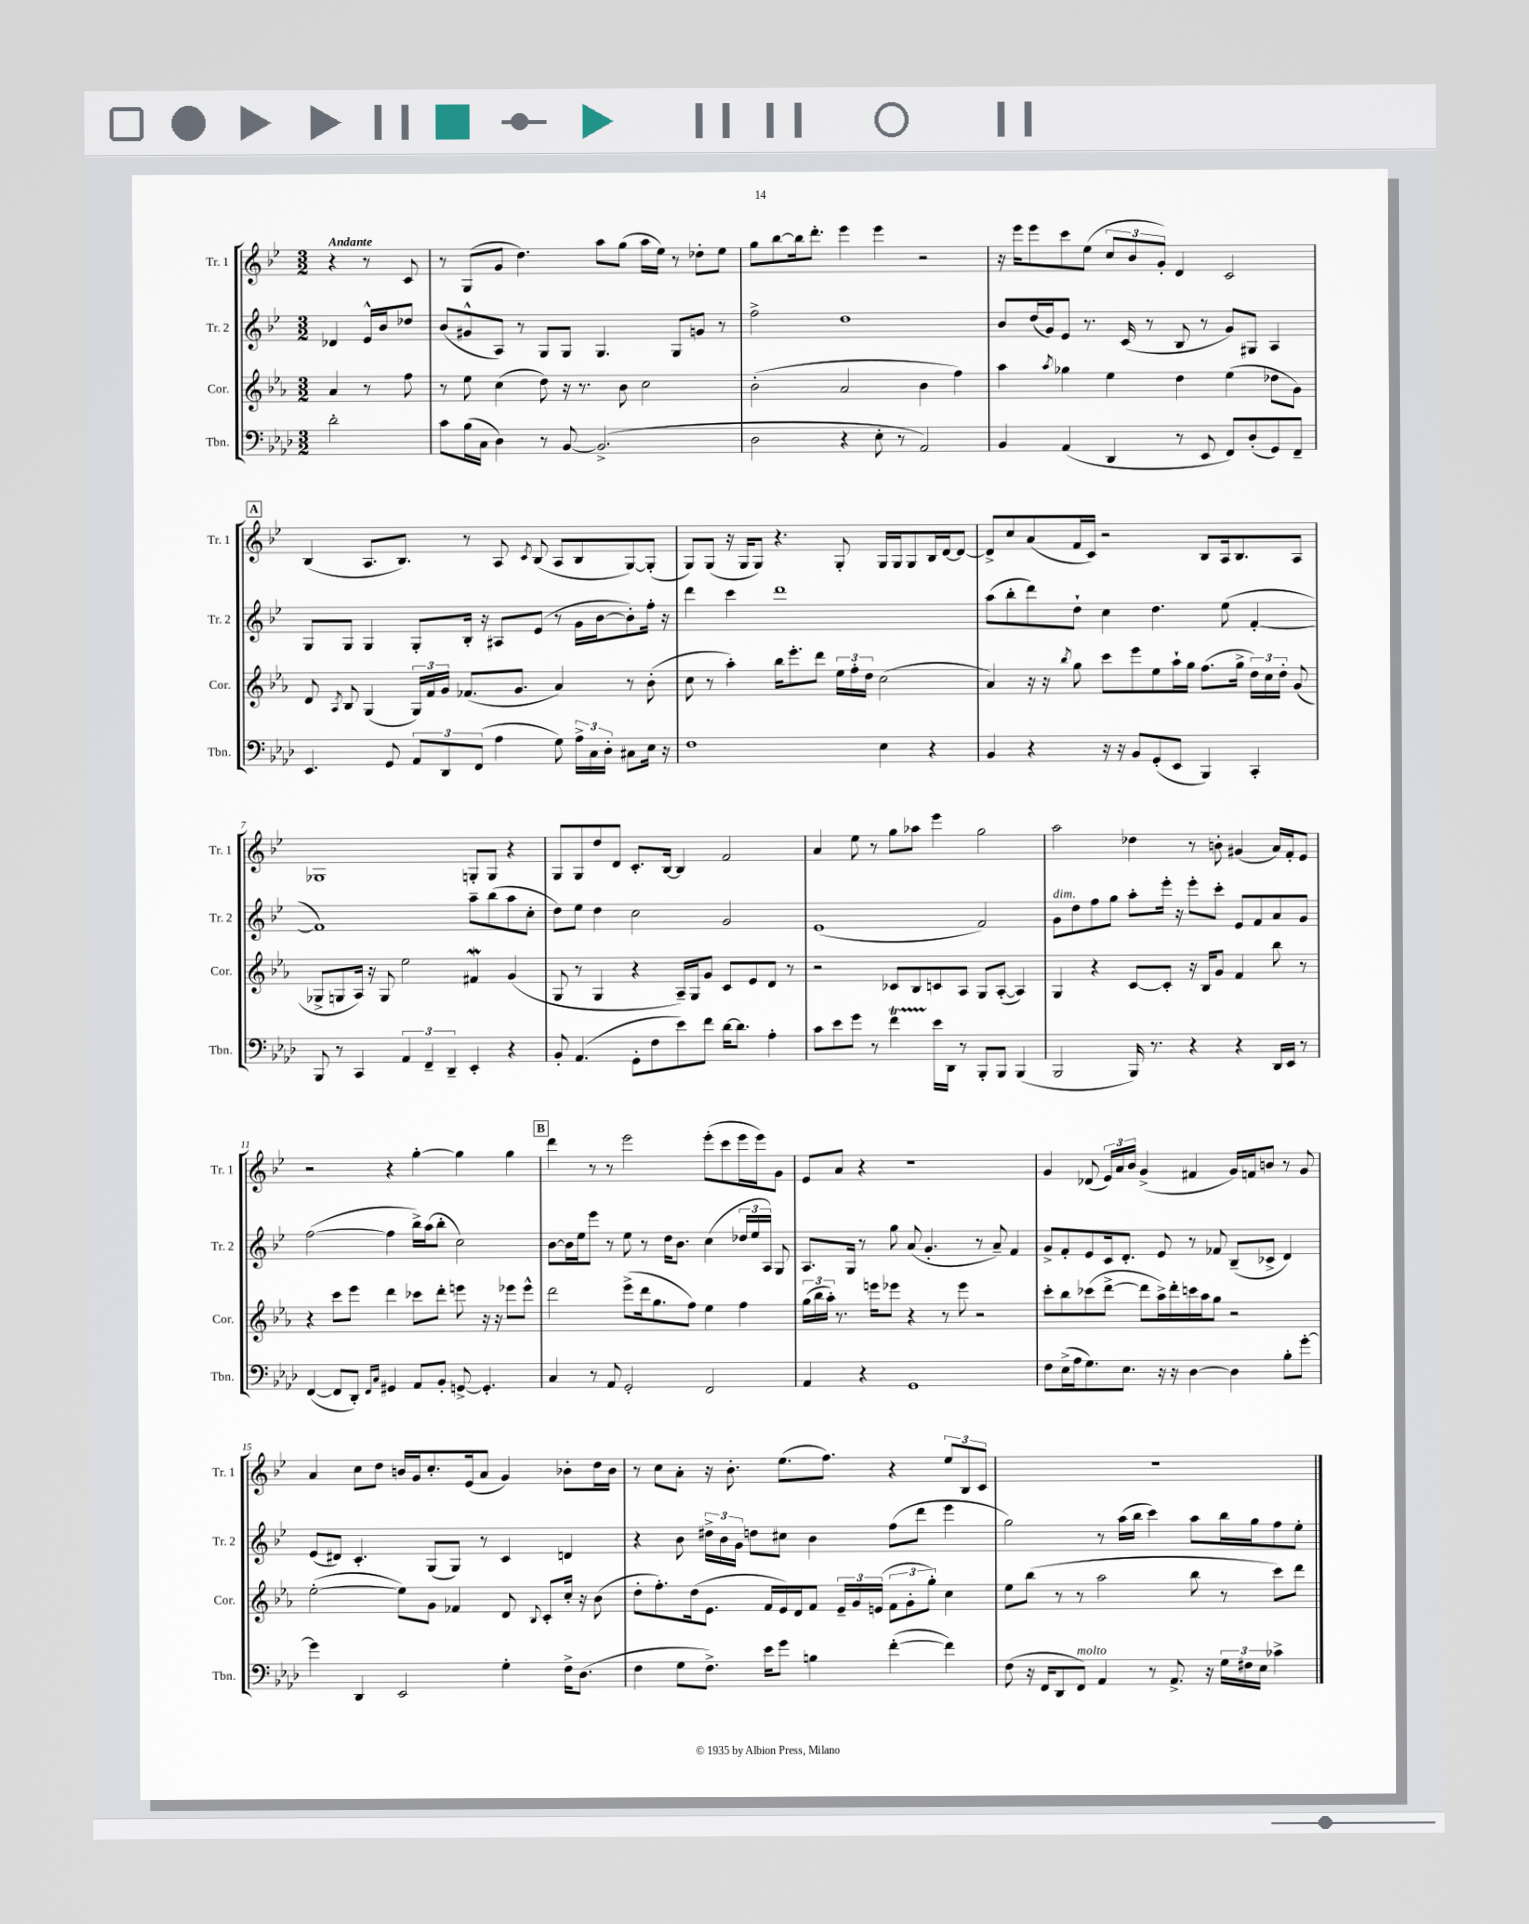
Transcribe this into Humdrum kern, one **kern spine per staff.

**kern	**kern	**kern	**kern
*part4	*part3	*part2	*part1
*staff4	*staff3	*staff2	*staff1
*I"Tbn.	*I"Cor.	*I"Tr. 2	*I"Tr. 1
*I'Tbn.	*I'Cor.	*I'Tr. 2	*I'Tr. 1
*clefF4	*clefG2	*clefG2	*clefG2
*k[b-e-a-d-]	*k[b-e-a-]	*k[b-e-]	*k[b-e-]
*M3/2	*M3/2	*M3/2	*M3/2
=	=	=	=
!	!	!	!LO:TX:a:B:t=Andante
2d-'\	4a-/	4d-X/	4r
.	8r	16e-^^/LL	8r
.	.	16b-/J	.
.	8ff\	8dd-X/J	8c/
=1	=1	=1	=1
8c\L	8r	(8b-/L	8r
(16B-\L	8ee-\	8g#X^^/	(8G/L
16C\JJ	.	.	.
4D-\)	(4cc\	8A/J)	8g/J
.	.	8r	4.dd\)
8r	8dd\)	8G/L	.
[8BB-/	16r	8G/J	.
.	8.r	.	.
(2.BB-^/]	.	4.G/	8aa\L
.	8b-\	.	(8gg\J
.	2cc\	.	16aa\LL
.	.	.	16ee-\JJ)
.	.	8G/L	8r
.	.	8gn/J	8dd-X'\L
.	.	8r	8ee-\J
=2	=2	=2	=2
2D-\	(2b-'\	2ff^\	8gg\L
.	.	.	[8bb-\
.	.	.	16bb-\k]
.	.	.	8.ddd'\J
4r	2a-/	1dd	4eee-\
8E-'\	.	.	4eee-\
8r	.	.	.
2AA-/)	4b-\	.	2r
.	4ff\)	.	.
=3	=3	=3	=3
4BB-/	4aa-\	8b-/L	16r
.	.	.	16eee-\KL
.	.	(16dd/L	8eee-\
.	.	16g/J)	.
.	8qaa-/	.	.
(4AA-/	4gg-X\	8e-/J	8ccc\
.	.	8.r	(8ee-\J
4DD-/	4ee-\	.	12cc/L
.	.	(16c/	.
.	.	.	12b-/
.	.	8r	.
.	.	.	12g'/J)
8r	4dd\	8B-/	4d/
8EE-/	.	8r	.
8FF/L)	(4ee-\	8g/L)	2c/
(8D-'/	.	8G#X/J	.
8GG/)	8dd-X\L	4A/	.
8FF~/J	8g\J)	.	.
!!LO:LB:g=z
!!LO:REH:place=s1:t=A
=4	=4	=4	=4
4.EE-/	8d/	8G/L	(4B-/
.	8qA-/	.	.
.	8B-/	8G/J	.
.	(4G/	4G/	8.A/L
8GG/	.	.	.
.	.	.	8.B-/J)
12AA-/L	24G/LL)	8G'/L	.
.	24f/	.	.
12DD-/	24g/JJ	.	.
.	(8.f-X/L	16B-'/Jk	8r
(12FF/J	.	.	.
.	.	16r	.
4A-\	.	8A#X/L	8A/
.	8.g/J	.	.
.	.	.	8qc/
.	.	(8e-/J	(8B-/
8G\)	4a-/)	8r	8A/L
24A-^\LL	.	16g\LL	8B-/
24C\	.	.	.
.	.	[16b-\J	.
24D-'\JJ	.	.	.
8C#X\L	8r	8b-'\])	[8G/)
16E-\Jk	(8b-'\	16ff'\Jk	(8G'/J]
16r	.	16r	.
=5	=5	=5	=5
1F	8cc\	4ddd\	8G/L)
.	8r	.	(8G/J
.	4aa-'\)	4ccc\	16r
.	.	.	16G/KL
.	.	.	8G/J)
.	16bb-\KL	1ddd	4.r
.	8.eee-'\	.	.
.	8ddd\J	.	.
.	24ee-\LL	.	8G'/
.	24ff'\	.	.
.	24dd\JJ	.	.
4E-\	(2cc\	.	16G/LL
.	.	.	16G/J
.	.	.	8G/
4r	.	.	16B-/L
.	.	.	[16d/J
.	.	.	8d/J_
=6	=6	=6	=6
4BB-/	4a-/)	(8aa\L	8d^/L]
.	.	8bb-'\	8cc/
4r	16r	8ddd\)	(8a/
.	16r	.	.
.	8qbb-/	.	.
.	8gg\	8dd`\J	16f/L
.	.	.	16c/JJ)
16r	8ccc\L	4cc\	2r
16r	.	.	.
8BB-/L	8eee-\	.	.
(8GG'/	8ee-\	4.dd\	.
8EE-/J	16aa-`\L	.	.
.	16gg\JJ	.	.
4BBB-/)	(8.ff\L	.	8B-/L
.	.	(8ee-\	16A/k
.	16gg^\Jk	.	8.B-/
4CC'/	24dd\LL)	[4f'/	.
.	24cc\	.	.
.	24dd'\JJ	.	.
.	(8g/	.	8A/J
!!LO:LB:g=z
=7	=7	=7	=7
8BBB-/	8G-X^/L	1f])	1G-X
8r	8Gn/	.	.
4CC/	16A-/Jk)	.	.
.	16r	.	.
.	8G/	.	.
6AA-/	2ee-\	.	.
6FF~/	.	.	.
6DD-~/	.	.	.
4EE-'/	4f#XW/	8aa~\L	8Gn'/L
.	.	(8bb-\	8G/J
4r	(4g/	8aa\	4r
.	.	8cc'\J	.
=8	=8	=8	=8
8BB-'/	8G/	8dd\L)	8G/L
(4.AA-/	8r	8ee-\J	8G/
.	4G/	4dd\	8dd/
.	.	.	8d/J
8GG'\L	4r	2cc\	8.c'/L
8F\	.	.	.
.	.	.	[16B-/Jk
8e-\)	16A-~/LL)	.	4B-/]
.	16G/J	.	.
8f\J	8g/J	.	.
[16d-\KL	8c/L	2g/	2f/
8.d-\J]	.	.	.
.	8e-/	.	.
4A-'\	8d/J	.	.
.	8r	.	.
=9	=9	=9	=9
8c\L	2r	(1e-	4a/
8e-\	.	.	.
8g\J	.	.	8ee-\
8r	.	.	8r
4fT\	8c-X/L	.	8gg\L
.	8B-/	.	8aa-X\J
16e-\LL	8cn/	.	4eee-\
16DD-\JJ	.	.	.
8r	8A-/J	.	.
8BBB-'/L	8G/L	2f/)	2gg\
8BBB-/J	([8A-'/J	.	.
(4BBB-/	4A-/])	.	.
=10	=10	=10	=10
!	!	!LO:TX:a:i:t=dim.	!
2BBB-/	4G/	8g\L	2aa\
.	.	8dd\	.
.	4r	8ff\	.
.	.	8gg\J	.
16BBB-/)	[8c/L	8aa'\L	4dd-X\
8.r	.	.	.
.	8c'/J]	16eee-'\Jk	.
.	.	16r	.
4r	16r	8eee-'\L	8r
.	16B-/KL	.	.
.	8g/J	8ccc'\J	8bn'\
4r	4f/	8e-/L	(4g#X/
.	.	8f/	.
16DD-/LL	8bb-\	8a/	16a/LL)
16EE-/JJ	.	.	16f'/J
8r	8r	8g/J	8e-/J
!!LO:LB:g=z
=11	=11	=11	=11
([4FF/	4r	([2ff\	2r
8FF/L]	8ccc\L	.	.
8DD-'/J)	8eee-\J	.	.
16qqFF/LL	.	.	.
16qqC/JJ	.	.	.
4GG#X/	4ddd\	4ff\]	4r
8AA-/L	8ccc-X\L	16bb-^\LL)	[4gg'\
.	.	(16aa\J	.
8BB-'/J	8ddd'\J	8bb-'\J	.
[8GGn^/	8eeen\	2cc\)	4gg\]
4.GG'/]	16r	.	.
.	16r	.	.
.	8eee-X\L	.	4gg\
.	8eee-^^\J	.	.
!!LO:REH:place=s1:t=B
=12	=12	=12	=12
4C/	2ddd\	[8b-\L	4ddd\
.	.	16b-\L]	.
.	.	16ee-\J	.
8r	.	8eee-\J	8r
8AA-/	.	8r	8r
2GG'/	(8eee-^\L	8ee-\	2eee-\
.	16ddd\k	8r	.
.	8.gg\	.	.
.	.	16dd\KL	.
.	.	8.b-\J	.
.	8ff\J)	.	.
2FF/	4ee-\	(4cc\	(8eee-'\L
.	.	.	8ccc\
.	4ff\	24dd-X/LL	16eee-\L
.	.	24ee-/	.
.	.	.	16eee-\J)
.	.	24A/JJ)	.
.	.	8G/	8g\J
=13	=13	=13	=13
4AA-/	(24gg\LL	8.A/L	8e-/L
.	24bb-\	.	.
.	24aa-'\JJ)	.	.
.	8.r	.	8a/J
.	.	16G/Jk	.
4r	.	8r	4r
.	16eeen\KL	.	.
.	8eee-X\J	8gg\	.
1GG	4r	(8a/	1r
.	.	4.g'/	.
.	8r	.	.
.	8eee-\	.	.
.	2r	8r	.
.	.	8a~/)	.
.	.	4f/	.
=14	=14	=14	=14
8F\L	8ccc'\L	8g^/L	4g/
(16E-^\L	8bb-\	8f'/	.
16A-\J	.	.	.
8.G\)	(8ccc-X\	8e-/	(8d-X/
.	[8ddd^\J	16c/k	24e-/LL)
.	.	.	24a/
8.E-\J	.	8.d'/J	.
.	.	.	24b-/JJ
.	8ddd\L]	.	(4g^/
16r	16aa-^\L)	8e-/	.
16r	16ddd'\	.	.
[4D-\	16cccn\	8r	4f#X/
.	16aa-\J	.	.
.	8gg\J	8f-X/	.
4D-\]	2r	(8B-~/L	16g/LL)
.	.	.	16fn/J
.	.	8c-X^/J	8bn/J
8B-'\L	.	4d/)	8r
[8g'\J	.	.	8g/
!!LO:LB:g=z
=15	=15	=15	=15
4g\]	([2ee-'\	(8e-/L	4a/
.	.	8d#X/J)	.
4DD-/	.	4.c'/	8cc\L
.	.	.	8dd\J
2EE-/	8ee-\L])	.	16bn/LL
.	.	.	16g/J
.	8g\J	(8G/L	8.cc'/
.	4f-X/	8G/J)	.
.	.	.	(16e-/k
.	.	8r	8a/J
4G'\	8d/	4c/	4g/)
.	8qqB-/	.	.
.	8c'/L	.	.
16F^\KL	16cc'/Jk	4dn/	8b-X'\L
(8.D-\J	16r	.	.
.	(8b-\	.	16dd\L
.	.	.	16b-\JJ
=16	=16	=16	=16
4F\	8dd'\L	4r	8r
.	8.ff'\)	.	8cc\L
8G\L	.	8b-\	8a'\J
.	(16dd\k	.	.
8.F^\J)	8.e-\J	24dd#X^\LL	16r
.	.	24b-\	.
.	.	.	8.b-'\
.	.	24g\JJ	.
.	.	8ddn\L	.
16e-\KL	16f/LL	.	.
8g\J	16e-/)	8cc#X\J	(8.ee-\L
.	16d/J	.	.
4Bn\	8f/J	4b-\	.
.	.	.	8.ff\J)
.	24e-~/LL	.	.
.	24g/	.	.
.	(24en/JJ	.	.
([4f'\	12f\L	(8ff\L	4r
.	12g'\	.	.
.	.	8ddd\J	.
.	12gg'\J)	.	.
4f\])	4cc\	4eee-\	12ee-/L
.	.	.	12B-/
.	.	.	12c/J
=17	=17	=17	=17
(8F\	8ee-\L	2gg\)	1.r
16r	(8bb-\J	.	.
16FF/KL	.	.	.
8DD-/	8r	.	.
!LO:TX:a:i:t=molto	!	!	!
8FF/J)	8r	.	.
4AA-/	2aa-\	8r	.
.	.	(16aa\LL	.
.	.	16bb-\JJ	.
8r	.	4ccc\)	.
8.AA-^/	.	.	.
.	8bb-\	8aa\L	.
16r	.	.	.
24G\LL	8r	16bb-\L	.
24F#X\	.	.	.
.	.	16gg\J	.
24E-\JJ	.	.	.
4c-X^\	8ccc\L)	8ff\	.
.	8ddd\J	8ee-'\J	.
==	==	==	==
*-	*-	*-	*-
